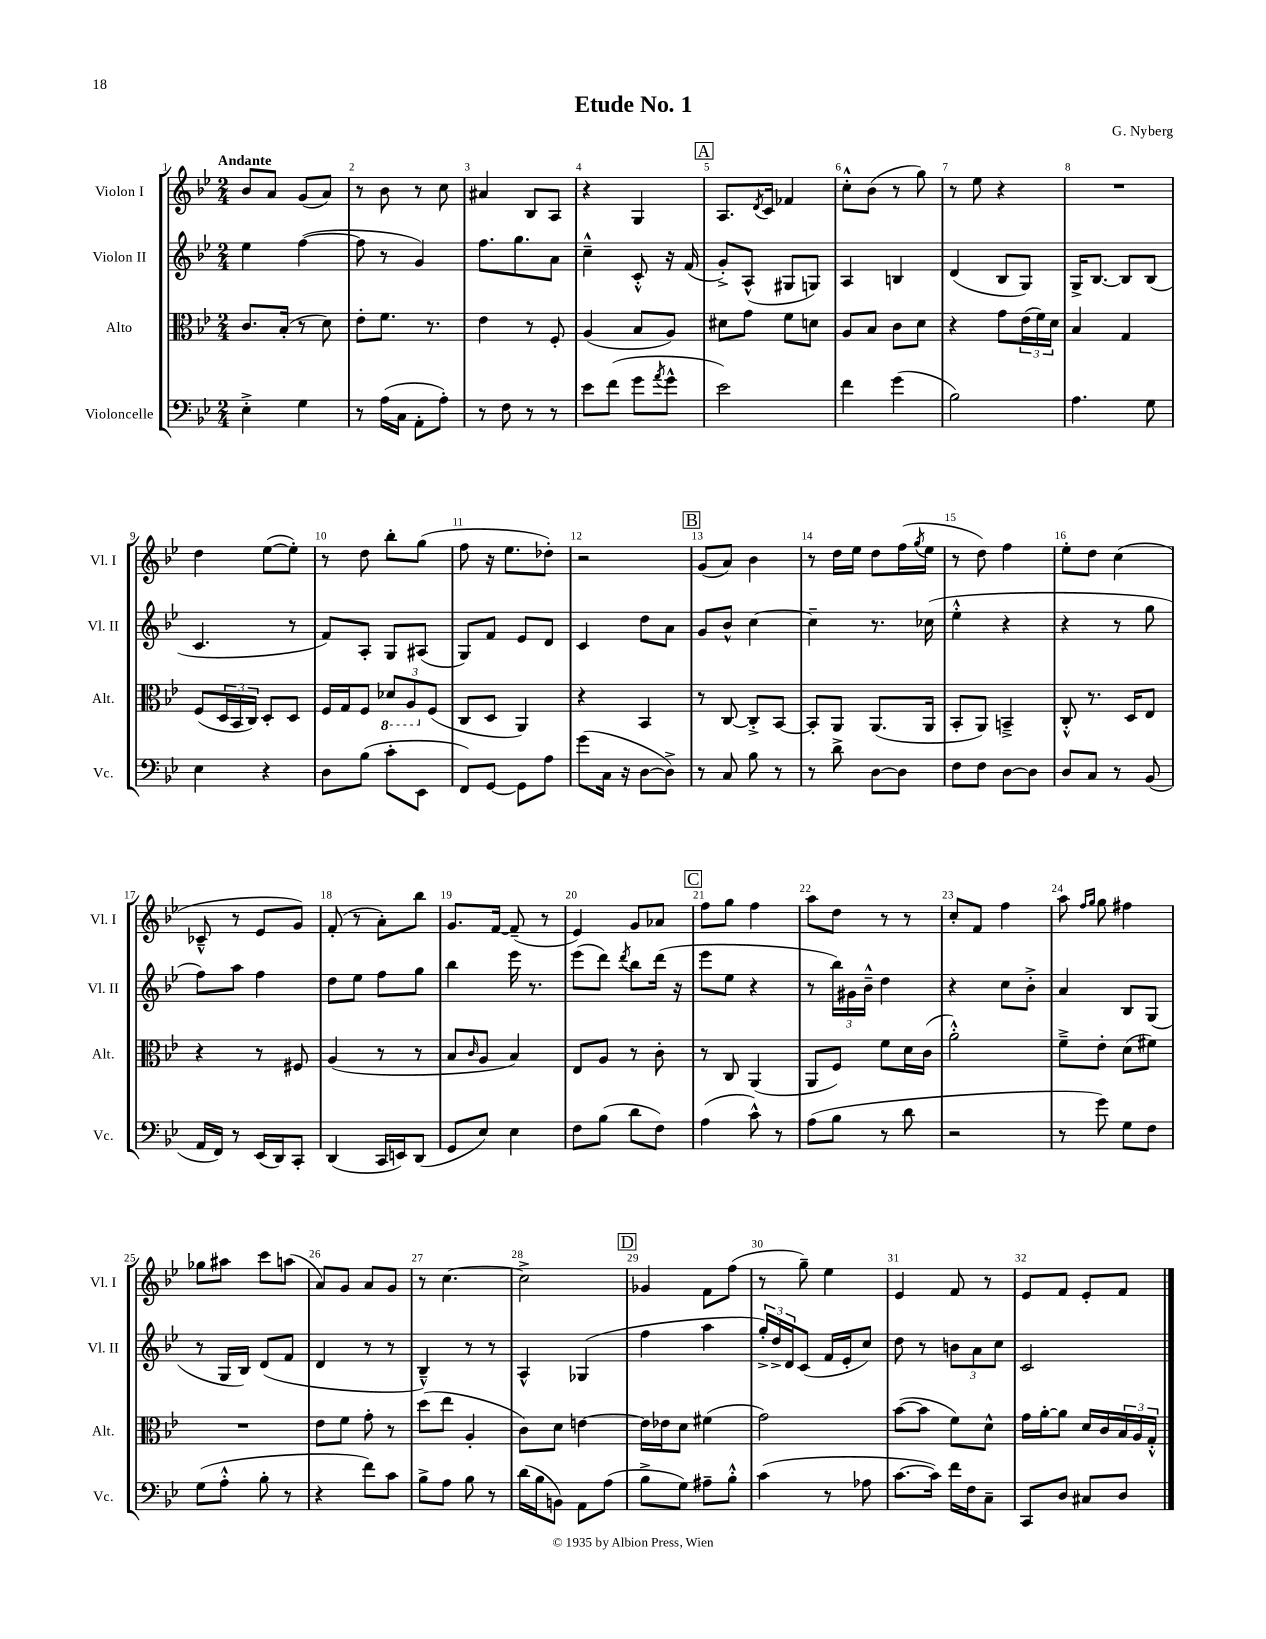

**kern	**kern	**kern	**kern
*staff4	*staff3	*staff2	*staff1
*clefF4	*clefC3	*clefG2	*clefG2
*k[b-e-]	*k[b-e-]	*k[b-e-]	*k[b-e-]
*M2/4	*M2/4	*M2/4	*M2/4
4E-'^	8.c	4ee-	8b-
.	.	.	8a
.	(16B-'	.	.
4G	8r	([4ff	(8g
.	8d)	.	8a)
=	=	=	=
8r	8e-'	8ff]	8r
(16A	8.f	8r	8b-
16C	.	.	.
8AA'	.	4g)	8r
.	8.r	.	.
8A')	.	.	8cc
=	=	=	=
8r	4e-	8.ff	4a#
8F	.	.	.
.	.	8.gg	.
8r	8r	.	8B-
8r	8F'	8a	8A
=	=	=	=
8e-	(4A	4cc~^^	4r
(8f	.	.	.
8g	8B-	8c'^^	4G
8qa	.	.	.
8g^^	8A)	16r	.
.	.	(16f	.
=	=	=	=
2e-)	8d#	8g'^)	8.A
.	8g	(8A^^	.
.	.	.	8qd
.	.	.	16c
.	8f	8G#	4f-
.	8d	8G)	.
=	=	=	=
4f	8A	4A	8cc'^^
.	8B-	.	(8b-
(4g	8c	4B	8r
.	8d	.	8gg)
=	=	=	=
2B-)	4r	(4d	8r
.	.	.	8ee-
.	8g	8B-	4r
.	(24e-	8G)	.
.	24f)	.	.
.	24d	.	.
=	=	=	=
4.A	4B-	16G^	2r
.	.	[8.B-	.
.	4G	8B-]	.
8G	.	(8B-	.
=	=	=	=
4E-	(8F	4.c	4dd
.	24D	.	.
.	24BB-	.	.
.	24C)	.	.
4r	8D'	.	([8ee-
.	8D	8r	8ee-'])
=	=	=	=
8D	16F	8f)	8r
.	16G	.	.
(8B-	8F	8A'	8dd
8c'	12D-	8G	8bb-'
.	12AA	.	.
8EE-	.	(8A#	(8gg
.	(12F	.	.
=	=	=	=
8FF)	8C	8G)	8ff
[8GG	8D	8f	16r
.	.	.	8.ee-
8GG]	4AA)	8e-	.
8A	.	8d	8dd-')
=	=	=	=
(8g	4r	4c	2r
16C	.	.	.
16r	.	.	.
[8D	4BB-	8dd	.
8D^])	.	8a	.
=	=	=	=
8r	8r	8g	(8g
8C	[8C	8b-^^	8a)
8B-	8C'^]	[4cc	4b-
8r	[8BB-	.	.
=	=	=	=
8r	8BB-']	4cc~]	8r
8d^	8AA	.	16dd
.	.	.	16ee-
[8D	(8.AA	8.r	8dd
8D]	.	.	(16ff
.	.	.	8qgg
.	16AA	(16cc-	16ee-
=	=	=	=
8F	8BB-'	4ee-'^^	8r
8F	8AA)	.	8dd)
[8D	4BB~^	4r	4ff
8D]	.	.	.
=	=	=	=
8D	8C'^^	4r	8ee-'
8C	8.r	.	8dd
8r	.	8r	(4cc
.	16D	.	.
(8BB-	8E-	8gg	.
=	=	=	=
16AA	4r	8ff)	8c-~^^
16FF)	.	.	.
8r	.	8aa	8r
(16EE-	8r	4ff	8e-
16DD)	.	.	.
8CC'	8F#	.	8g)
=	=	=	=
(4DD	(4A	8dd	(8f'
.	.	8ee-	8r
16CC	8r	8ff	8a')
16EE)	.	.	.
(8DD	8r	8gg	8bb-
=	=	=	=
8GG	8B-	4bb-	8.g
.	16qqc	.	.
8E-)	8A	.	.
.	.	.	[16f
4E-	4B-)	16eee-	(8f~]
.	.	8.r	.
.	.	.	8r
=	=	=	=
8F	8E-	(8eee-	4e-)
(8B-	8A	8ddd)	.
.	.	8qddd	.
8d	8r	8bb-	8g
8F)	8c'	(16ddd	8a-
.	.	16r	.
=	=	=	=
(4A	8r	8eee-	8ff
.	8C	8ee-	8gg
8c^^)	(4AA	4r	4ff
8r	.	.	.
=	=	=	=
(8A	8AA	8r	8aa
8B-	8F)	24bb-)	8dd
.	.	24g#	.
.	.	24b-~^^	.
8r	8f	4dd	8r
8d	16d	.	8r
.	(16c	.	.
=	=	=	=
2r	2a'^^)	4r	8cc'
.	.	.	8f
.	.	8cc	4ff
.	.	8b-'^	.
=	=	=	=
8r	8f~^	4a	8aa
.	.	.	16qqff
.	.	.	16qqgg
8g)	8e-'	.	8gg
8G	(8d	8B-	4ff#
8F	8f#)	(8G	.
=	=	=	=
(8G	2r	8r	8gg-
8A'^^	.	16G	8aa#
.	.	16B-)	.
8B-'	.	(8d	8ccc
8r	.	8f	(8aa
=	=	=	=
4r	8e-	4d	8a)
.	8f	.	8g
8f)	8g'	8r	8a
8c	8r	8r	8g
=	=	=	=
8B-^	(8dd	4B-~^^)	8r
8A	8ee-	.	[4.cc
8B-	4A'	8r	.
8r	.	8r	.
=	=	=	=
(16d	8c)	4A^^	2cc^]
16B-	.	.	.
8BB)	8d	.	.
8AA	[4e	(4G-	.
(8A	.	.	.
=	=	=	=
8B-^	16e]	4ff	4g-
.	16e-	.	.
8G)	8d	.	.
8A#~	(4f#	4aa	8f
8B-'^^	.	.	(8ff
=	=	=	=
(4c	2g)	24gg'^)	8r
.	.	24dd^	.
.	.	24d	.
.	.	(8c	8gg~)
8r	.	16f	4ee-
.	.	16e-'	.
8A-	.	8cc)	.
=	=	=	=
[8.c	([8b-	8dd	4e-
.	8b-]	8r	.
16c])	.	.	.
16f	8f)	12b	8f
16F	.	.	.
.	.	12a	.
8C~	8d^^	.	8r
.	.	12cc	.
=	=	=	=
8CC	16g	2c	8e-
.	[16a'	.	.
8D	8a]	.	8f
8C#	16d	.	8e-'
.	16c	.	.
8D	24B-	.	8f
.	24A	.	.
.	24G'^^	.	.
==	==	==	==
*-	*-	*-	*-
